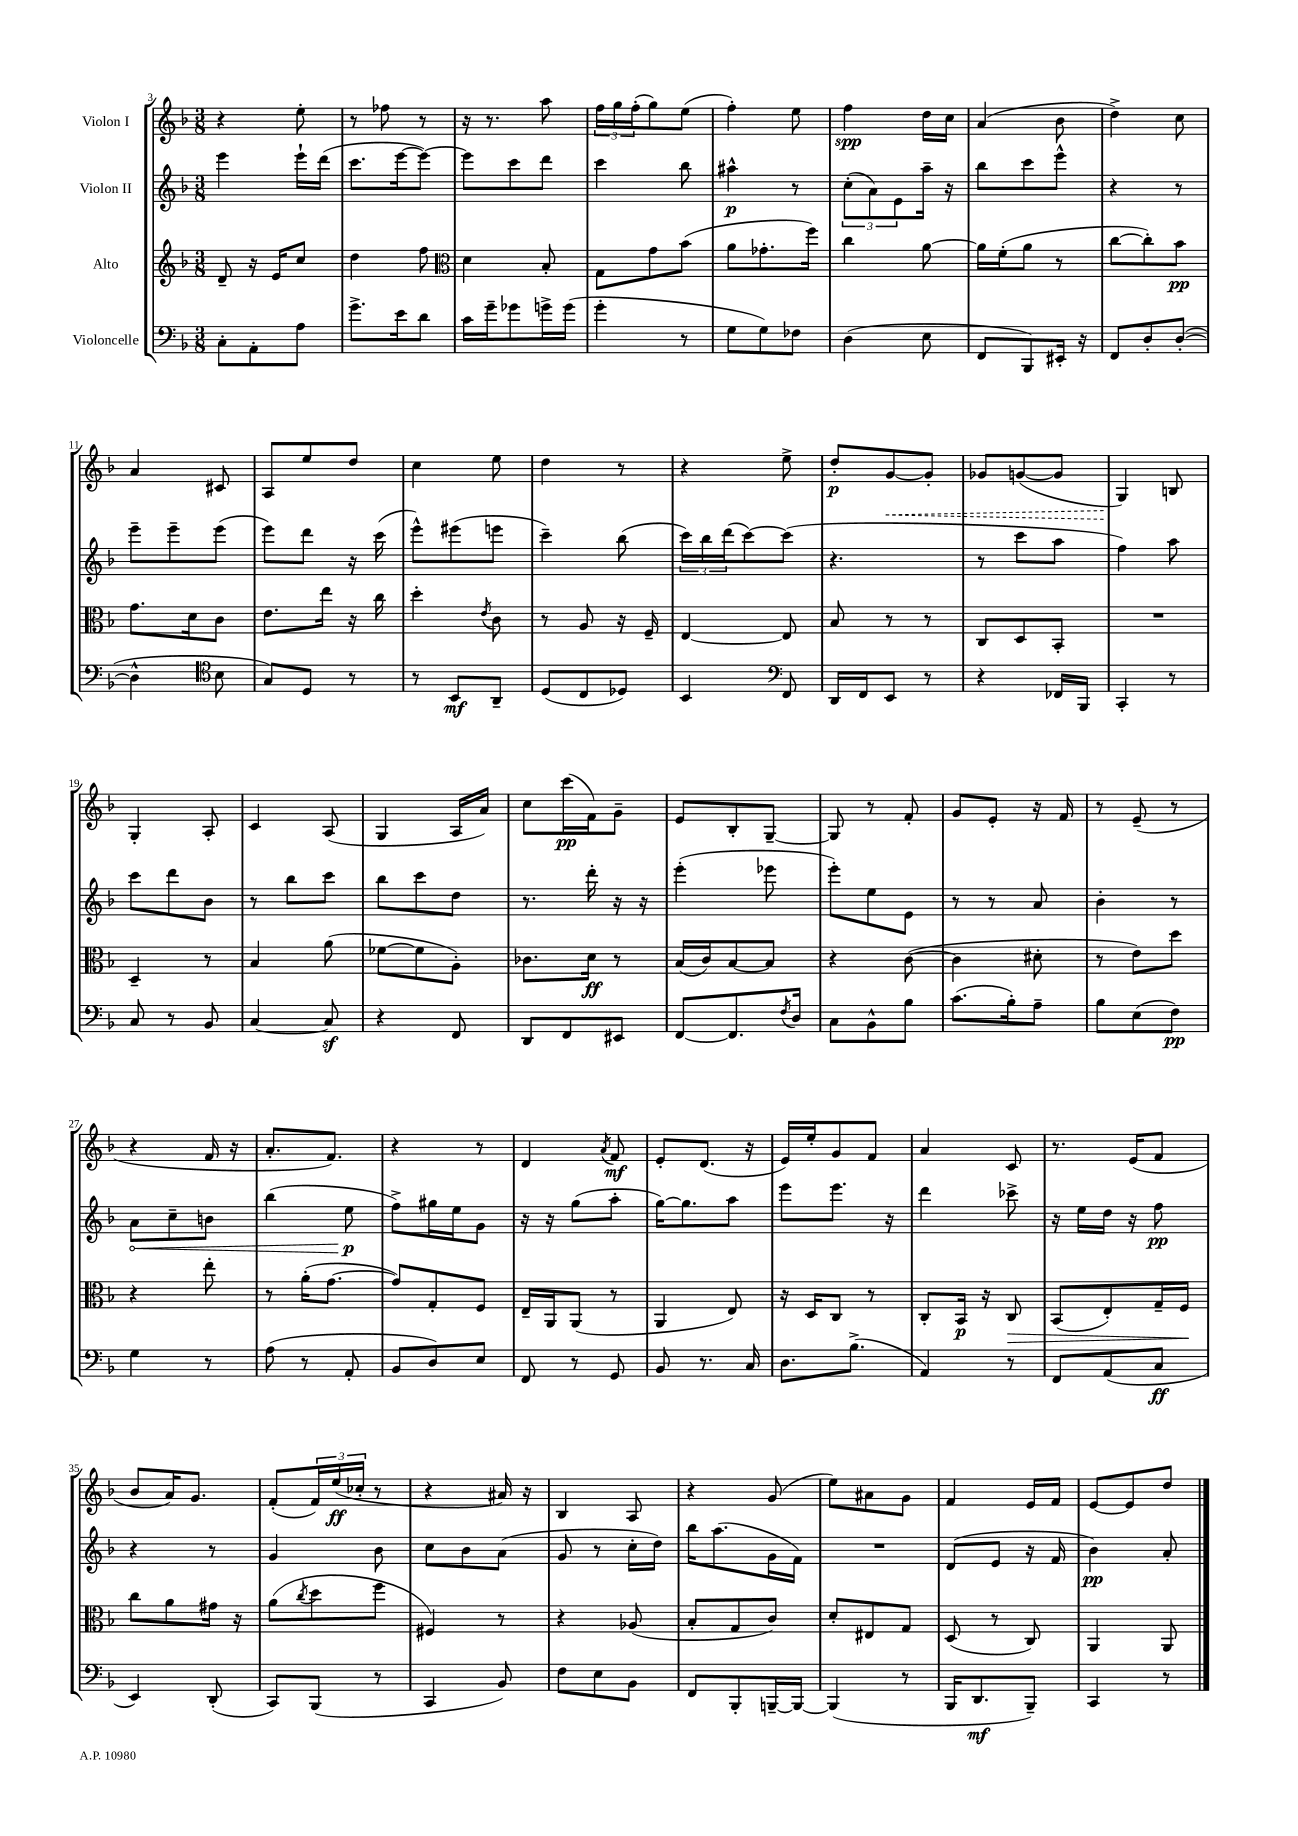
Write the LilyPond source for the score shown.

<<
\new StaffGroup <<
\new Staff = "s0" \with { instrumentName = "Violon I" } {
    \clef treble \key f \major \numericTimeSignature \time 3/8
    r4 e''8-. |
    r8 fes''8 r8 |
    r16 r8. a''8 |
    \tuplet 3/2 { f''16 g''16 f''16-.( } g''8) e''8( |
    f''4-.) e''8 |
    f''4\spp d''16 c''16 |
    a'4( bes'8 |
    d''4->) c''8 |
    a'4 cis'8 |
    a8 e''8 d''8 |
    c''4 e''8 |
    d''4 r8 |
    r4 e''8-> |
    d''8-.\p \once \override Hairpin.style = #'dashed-line g'8~\< g'8-. |
    ges'8 g'8~( g'8 |
    g4\!) b8 |
    g4-. a8-. |
    c'4 a8( |
    g4 a16 a'16) |
    c''8 c'''16\pp( f'16) g'8-- |
    e'8 bes8-. g8~-- |
    g8 r8 f'8-. |
    g'8 e'8-. r16 f'16 |
    r8 e'8--( r8 |
    r4 f'16 r16 |
    a'8.-. f'8.) |
    r4 r8 |
    d'4 \acciaccatura { a'8 } f'8\mf |
    e'8-. d'8.( r16 |
    e'16) e''16-. g'8 f'8 |
    a'4 c'8 |
    r8. e'16( f'8 |
    bes'8 a'16) g'8. |
    f'8-.( \tuplet 3/2 { f'16) e''16\ff( ces''16-. } r8 |
    r4 ais'16) r16 |
    bes4 a8 |
    r4 g'8( |
    e''8) ais'8 g'8 |
    f'4 e'16 f'16 |
    e'8~ e'8 d''8 \bar "|." |
}
\new Staff = "s1" \with { instrumentName = "Violon II" } {
    \clef treble \key f \major \numericTimeSignature \time 3/8
    e'''4 e'''16-! d'''16( |
    c'''8. e'''16~ e'''8~) |
    e'''8 c'''8 d'''8 |
    c'''4 bes''8 |
    ais''4-^\p r8 |
    \tuplet 3/2 { c''8-.( a'8) e'8 } a''16-- r16 |
    bes''8 c'''8 e'''8-^ |
    r4 r8 |
    e'''8-- e'''8-- e'''8( |
    e'''8) d'''8 r16 c'''16( |
    e'''8-^) eis'''8( e'''8 |
    c'''4--) bes''8( |
    \tuplet 3/2 { c'''16) bes''16 d'''16( } c'''8~) c'''8( |
    r4. |
    r8 c'''8 a''8 |
    f''4) a''8 |
    c'''8 d'''8 bes'8 |
    r8 bes''8 c'''8 |
    bes''8 c'''8 d''8 |
    r8. d'''16-. r16 r16 |
    e'''4-.( ees'''8 |
    e'''8-.) e''8 e'8 |
    r8 r8 a'8 |
    bes'4-. r8 |
    \once \override Hairpin.circled-tip = ##t a'8\< c''8-- b'8 |
    bes''4( e''8\p\! |
    f''8->) gis''16 e''16 g'8 |
    r16 r16 g''8( a''8-. |
    g''16~) g''8. a''8 |
    e'''8 e'''8. r16 |
    d'''4 ces'''8-> |
    r16 e''16 d''16 r16 f''8\pp |
    r4 r8 |
    g'4 bes'8 |
    c''8 bes'8 a'8( |
    g'8 r8 c''16-. d''16) |
    bes''16 a''8.( g'16 f'16) |
    R4. |
    d'8( e'8 r16 f'16 |
    bes'4\pp) a'8-. \bar "|." |
}
\new Staff = "s2" \with { instrumentName = "Alto" } {
    \clef treble \key f \major \numericTimeSignature \time 3/8
    d'8-- r16 e'16 c''8 |
    d''4 f''8 |
    \clef alto d'4 bes8-. |
    g8 g'8 bes'8( |
    a'8 ges'8.-. f''16) |
    c''4 a'8~ |
    a'16 f'16-.( a'8 r8 |
    c''8~ c''8-.) bes'8\pp |
    g'8. d'16 c'8 |
    e'8. e''16 r16 c''16 |
    d''4-. \acciaccatura { e'8 } c'8 |
    r8 a8 r16 f16-- |
    e4~ e8 |
    bes8 r8 r8 |
    c8 d8 bes,8-. |
    R4. |
    d4-- r8 |
    bes4 a'8( |
    fes'8~ fes'8 a8-.) |
    ces'8. d'16\ff r8 |
    bes16( c'16) bes8~ bes8 |
    r4 c'8~( |
    c'4 dis'8-. |
    r8 e'8) d''8 |
    r4 e''8-. |
    r8 a'16-.( g'8.~ |
    g'8) g8-. f8 |
    e16-- a,16 a,8( r8 |
    a,4 e8) |
    r16 d16 c8 r8 |
    c8-. bes,16\p r16 c8\> |
    bes,8( e8-.) g16-- f16\! |
    c''8 a'8 gis'16 r16 |
    a'8( \acciaccatura { c''8 } d''8 f''8 |
    fis4) r8 |
    r4 aes8( |
    bes8-. g8 c'8) |
    d'8-. eis8 g8 |
    d8( r8 c8) |
    a,4 a,8 \bar "|." |
}
\new Staff = "s3" \with { instrumentName = "Violoncelle" } {
    \clef bass \key f \major \numericTimeSignature \time 3/8
    c8-. a,8-. a8 |
    g'8.-> e'16 d'8 |
    c'16 g'16-- ges'8 g'16-> g'16( |
    g'4-. r8 |
    g8 g8) fes8 |
    d4( e8 |
    f,8 bes,,8) eis,16-. r16 |
    f,8 d8-. d8~-.( |
    d4-^ \clef tenor bes8 |
    g8) d8 r8 |
    r8 bes,8\mf a,8-- |
    d8( c8 des8) |
    bes,4 \clef bass f,8 |
    d,16 f,16 e,8 r8 |
    r4 fes,16 bes,,16 |
    c,4-. r8 |
    c8 r8 bes,8 |
    c4~ c8\sf |
    r4 f,8 |
    d,8 f,8 eis,8 |
    f,8~ f,8. \acciaccatura { f8 } d16 |
    c8 bes,8-^ bes8 |
    c'8.( bes16-.) a8-- |
    bes8 e8( f8\pp) |
    g4 r8 |
    a8( r8 a,8-. |
    bes,8 d8) e8 |
    f,8 r8 g,8 |
    bes,8 r8. c16 |
    d8. bes8.->( |
    a,4) r8 |
    f,8 a,8( c8\ff |
    e,4) d,8-.( |
    c,8) bes,,8( r8 |
    c,4 bes,8) |
    f8 e8 bes,8 |
    f,8 bes,,8-. b,,16~-- b,,16~ |
    b,,4( r8 |
    bes,,16 d,8.\mf bes,,8--) |
    c,4 r8 \bar "|." |
}
>>
>>
\layout { \context { \Score currentBarNumber = #3 } }
